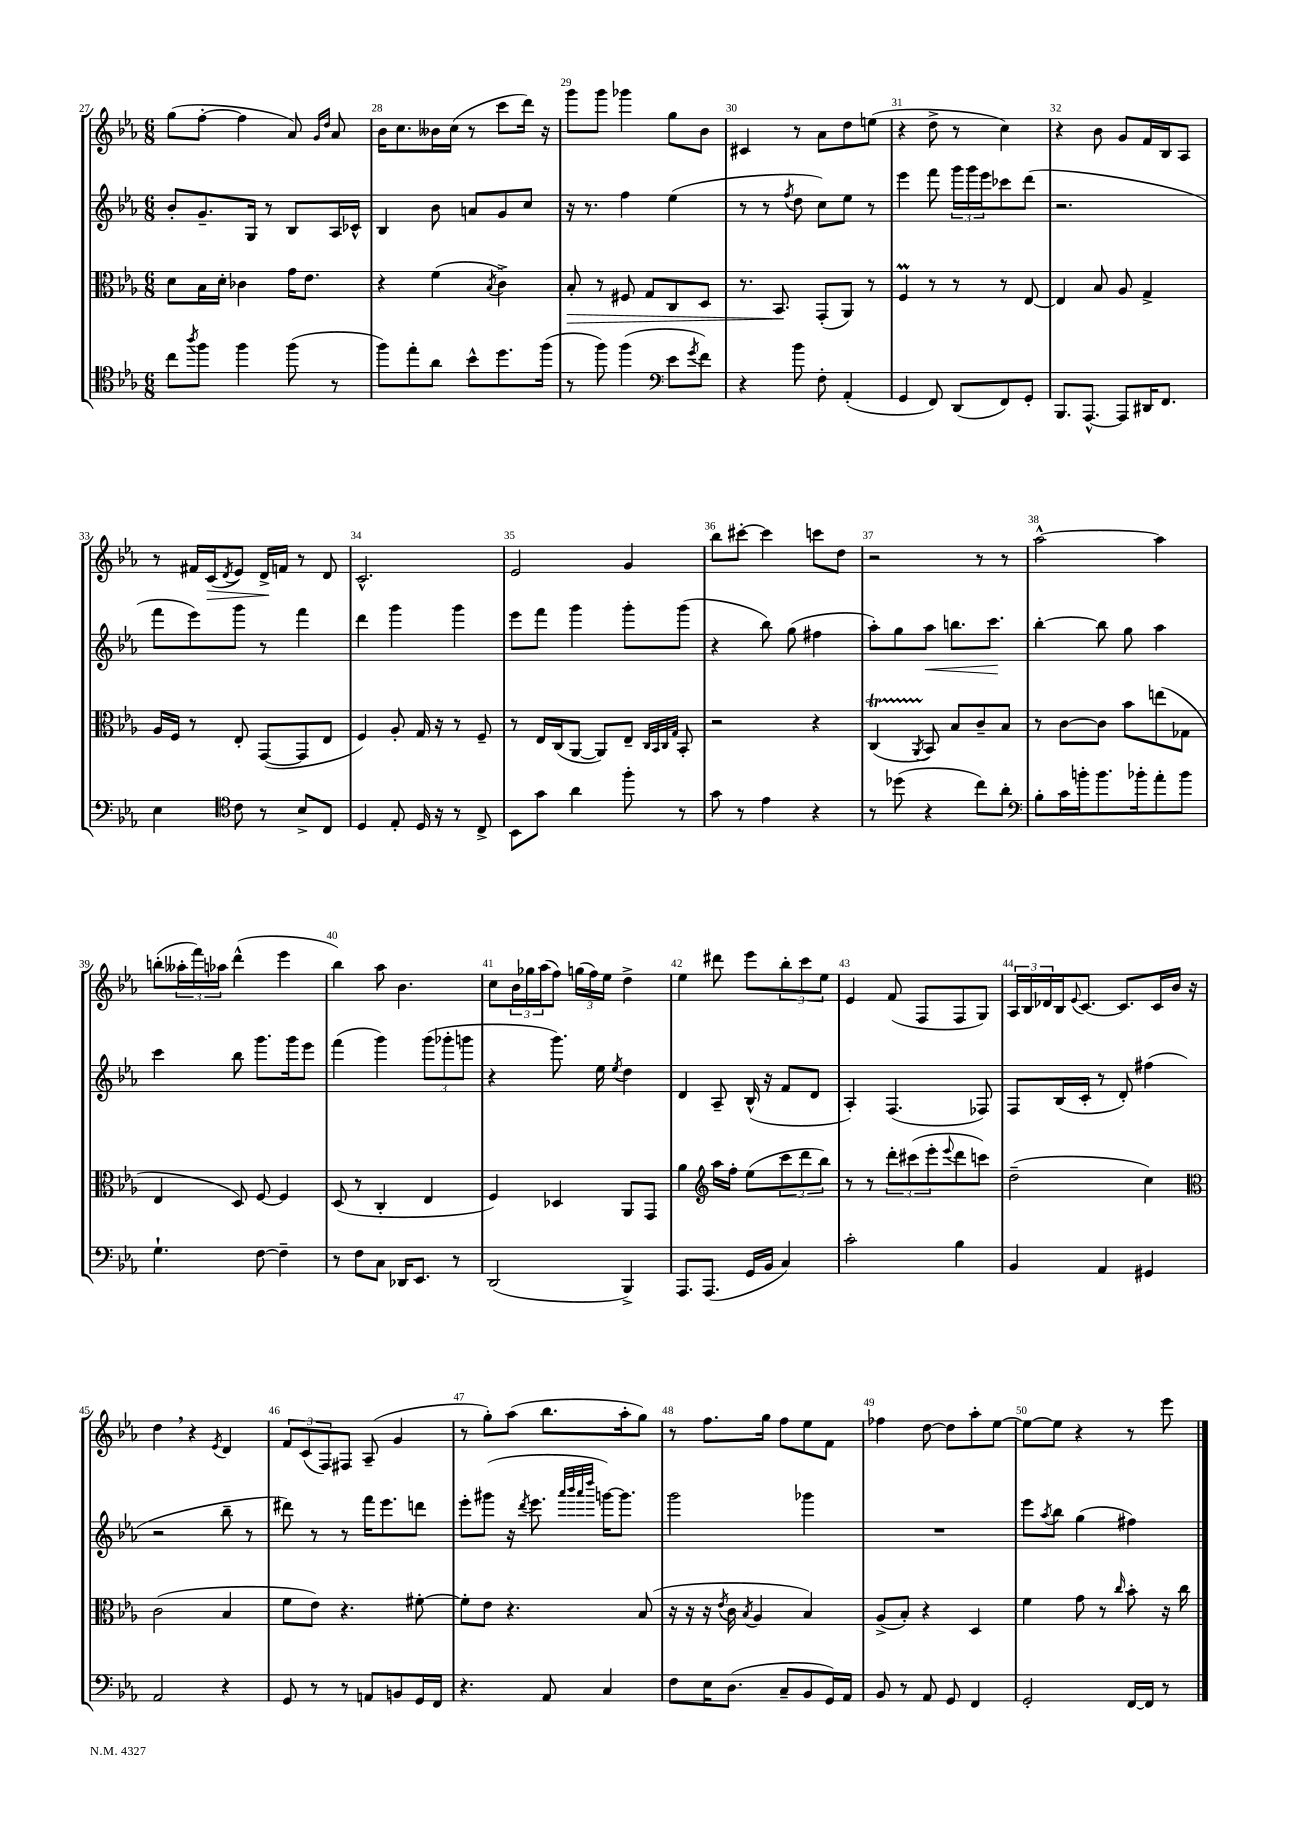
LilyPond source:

<<
\new StaffGroup <<
\new Staff = "s0" {
    \clef treble \key ees \major \numericTimeSignature \time 6/8
    g''8( f''8~-. f''4 aes'8) \grace { g'16 d''16 } aes'8 |
    bes'16 c''8. beses'16 c''16( r8 c'''8 d'''16) r16 |
    g'''8 g'''8 ges'''4 g''8 bes'8 |
    cis'4 r8 aes'8 d''8 e''8( |
    r4 d''8-> r8 c''4) |
    r4 bes'8 g'8 f'16 bes16 aes8 |
    r8 fis'16 c'16\>( \acciaccatura { d'8 } ees'8) d'16->\! f'16 r8 d'8 |
    c'2.-^ |
    ees'2 g'4 |
    bes''8 cis'''8~-. cis'''4 c'''8 d''8 |
    r2 r8 r8 |
    aes''2~-^ aes''4 |
    b''8-.( \tuplet 3/2 { aeses''16-. f'''16) aes''16 } d'''4-^( ees'''4 |
    bes''4) aes''8 bes'4. |
    c''8 \tuplet 3/2 { bes'16 ges''16 aes''16( } f''8) \tuplet 3/2 { g''16( f''16) ees''16 } d''4-> |
    ees''4 dis'''8 ees'''8 \tuplet 3/2 { bes''8-. c'''8 ees''8 } |
    ees'4 f'8( f8 f8 g8) |
    \tuplet 3/2 { aes16 bes16 des'16 } bes16 \appoggiatura { ees'8 } c'8.~ c'8. c'16 bes'16 r16 |
    d''4 \breathe r4 \acciaccatura { ees'8 } d'4 |
    \tuplet 3/2 { f'8 c'8( f8) } fis8 aes8--( g'4 |
    r8 g''8-.) aes''8( bes''8. aes''16-. g''8) |
    r8 f''8. g''16 f''8 ees''8 f'8 |
    fes''4 d''8~ d''8 aes''8-. ees''8~ |
    ees''8~ ees''8 r4 r8 ees'''8 \bar "|." |
}
\new Staff = "s1" {
    \clef treble \key ees \major \numericTimeSignature \time 6/8
    bes'8-. g'8.-- g16 r8 bes8 aes16 ces'16-^ |
    bes4 bes'8 a'8 g'8 c''8 |
    r16 r8. f''4 ees''4( |
    r8 r8 \acciaccatura { f''8 } d''8 c''8) ees''8 r8 |
    ees'''4 f'''8 \tuplet 3/2 { g'''16 g'''16 ees'''16 } ces'''8 d'''8( |
    r2. |
    f'''8 ees'''8) g'''8 r8 f'''4 |
    d'''4 g'''4 g'''4 |
    ees'''8 f'''8 g'''4 g'''8-. g'''8( |
    r4 bes''8) g''8( fis''4 |
    aes''8-.) g''8 aes''8\< b''8. c'''8.\! |
    bes''4~-. bes''8 g''8 aes''4 |
    c'''4 bes''8 g'''8. g'''16 ees'''8 |
    f'''4( g'''4) \tuplet 3/2 { g'''8( ges'''8-. g'''8 } |
    r4 g'''8.) ees''16 \acciaccatura { ees''8 } d''4 |
    d'4 aes8-- bes16-^( r16 f'8 d'8 |
    aes4-.) f4.( fes8) |
    f8 bes16( c'16-. r8 d'8-.) fis''4( |
    r2 bes''8-- r8 |
    dis'''8) r8 r8 f'''16 ees'''8. d'''8 |
    ees'''8-. gis'''8( r16 \acciaccatura { d'''8 } ees'''8. \grace { aes'''32 bes'''32 aes'''32 d''''32 } g'''16~) g'''8. |
    g'''2 ges'''4 |
    R2. |
    ees'''8 \acciaccatura { aes''8 } bes''8 g''4( fis''4) \bar "|." |
}
\new Staff = "s2" {
    \clef alto \key ees \major \numericTimeSignature \time 6/8
    d'8 bes16 d'16-. ces'4 g'16 ees'8. |
    r4 f'4( \acciaccatura { bes8 } c'4->) |
    bes8-.\> r8 fis8 g8 c8 d8 |
    r8. bes,8.\! g,8-.( aes,8) r8 |
    f4\prall r8 r8 r8 ees8~ |
    ees4 bes8 aes8 g4-> |
    aes16 f16 r8 ees8-. g,8~( g,8 ees8 |
    f4) aes8-. g16 r16 r8 f8-- |
    r8 ees16 c16( aes,8~ aes,8) ees8-- \grace { c32 bes,32 c32 g32 } bes,8-. |
    r2 r4 |
    c4\startTrillSpan( \acciaccatura { aes,8 } bes,8\stopTrillSpan) bes8 c'8-- bes8 |
    r8 c'8~ c'8 bes'8 e''8( ges8 |
    ees4 d8) f8~ f4 |
    d8( r8 c4-. ees4 |
    f4) des4 aes,8 g,8 |
    aes'4 \clef treble aes''16 f''16-. ees''8( \tuplet 3/2 { c'''8 d'''8 bes''8) } |
    r8 r8 \tuplet 3/2 { d'''8-. cis'''8( ees'''8-. } \appoggiatura { ees'''8 } d'''8 c'''8) |
    d''2--( c''4) |
    \clef alto c'2( bes4 |
    f'8 ees'8) r4. fis'8~-. |
    fis'8-. ees'8 r4. bes8( |
    r16 r16 r16 \acciaccatura { ees'8 } c'16 \acciaccatura { bes8 } aes4 bes4) |
    aes8->( bes8-.) r4 d4 |
    f'4 g'8 r8 \grace { c''16 } bes'8-. r16 c''16 \bar "|." |
}
\new Staff = "s3" {
    \clef tenor \key ees \major \numericTimeSignature \time 6/8
    c''8 \acciaccatura { aes''8 } f''8 f''4 f''8( r8 |
    f''8) ees''8-. aes'8 bes'8-^ d''8. f''16( |
    r8 f''8) f''4( \clef bass ees'8 \acciaccatura { g'8 } f'8) |
    r4 bes'8 f8-. aes,4-.( |
    g,4 f,8) d,8( f,8) g,8-. |
    bes,,8. aes,,8.~-^ aes,,8 dis,16 f,8. |
    ees4 \clef tenor c'8 r8 bes8-> c8 |
    d4 ees8-. d16 r16 r8 c8-> |
    bes,8 g'8 aes'4 f''8-. r8 |
    g'8 r8 ees'4 r4 |
    r8 des''8( r4 c''8) aes'8-. |
    \clef bass bes8-. c'16 b'16-. b'8. bes'16-. aes'8-. bes'8 |
    g4.-! f8~ f4-- |
    r8 f8 c8 des,16 ees,8. r8 |
    d,2( bes,,4->) |
    aes,,8. aes,,8.( g,16 bes,16 c4) |
    c'2-. bes4 |
    bes,4 aes,4 gis,4 |
    aes,2 r4 |
    g,8 r8 r8 a,8 b,8 g,16 f,16 |
    r4. aes,8 c4 |
    f8 ees16 d8.( c8-- bes,8 g,16) aes,16 |
    bes,8 r8 aes,8 g,8 f,4 |
    g,2-. f,16~ f,16 r8 \bar "|." |
}
>>
>>
\layout { \context { \Score currentBarNumber = #27 \override BarNumber.break-visibility = ##(#f #t #t) barNumberVisibility = #all-bar-numbers-visible } }
